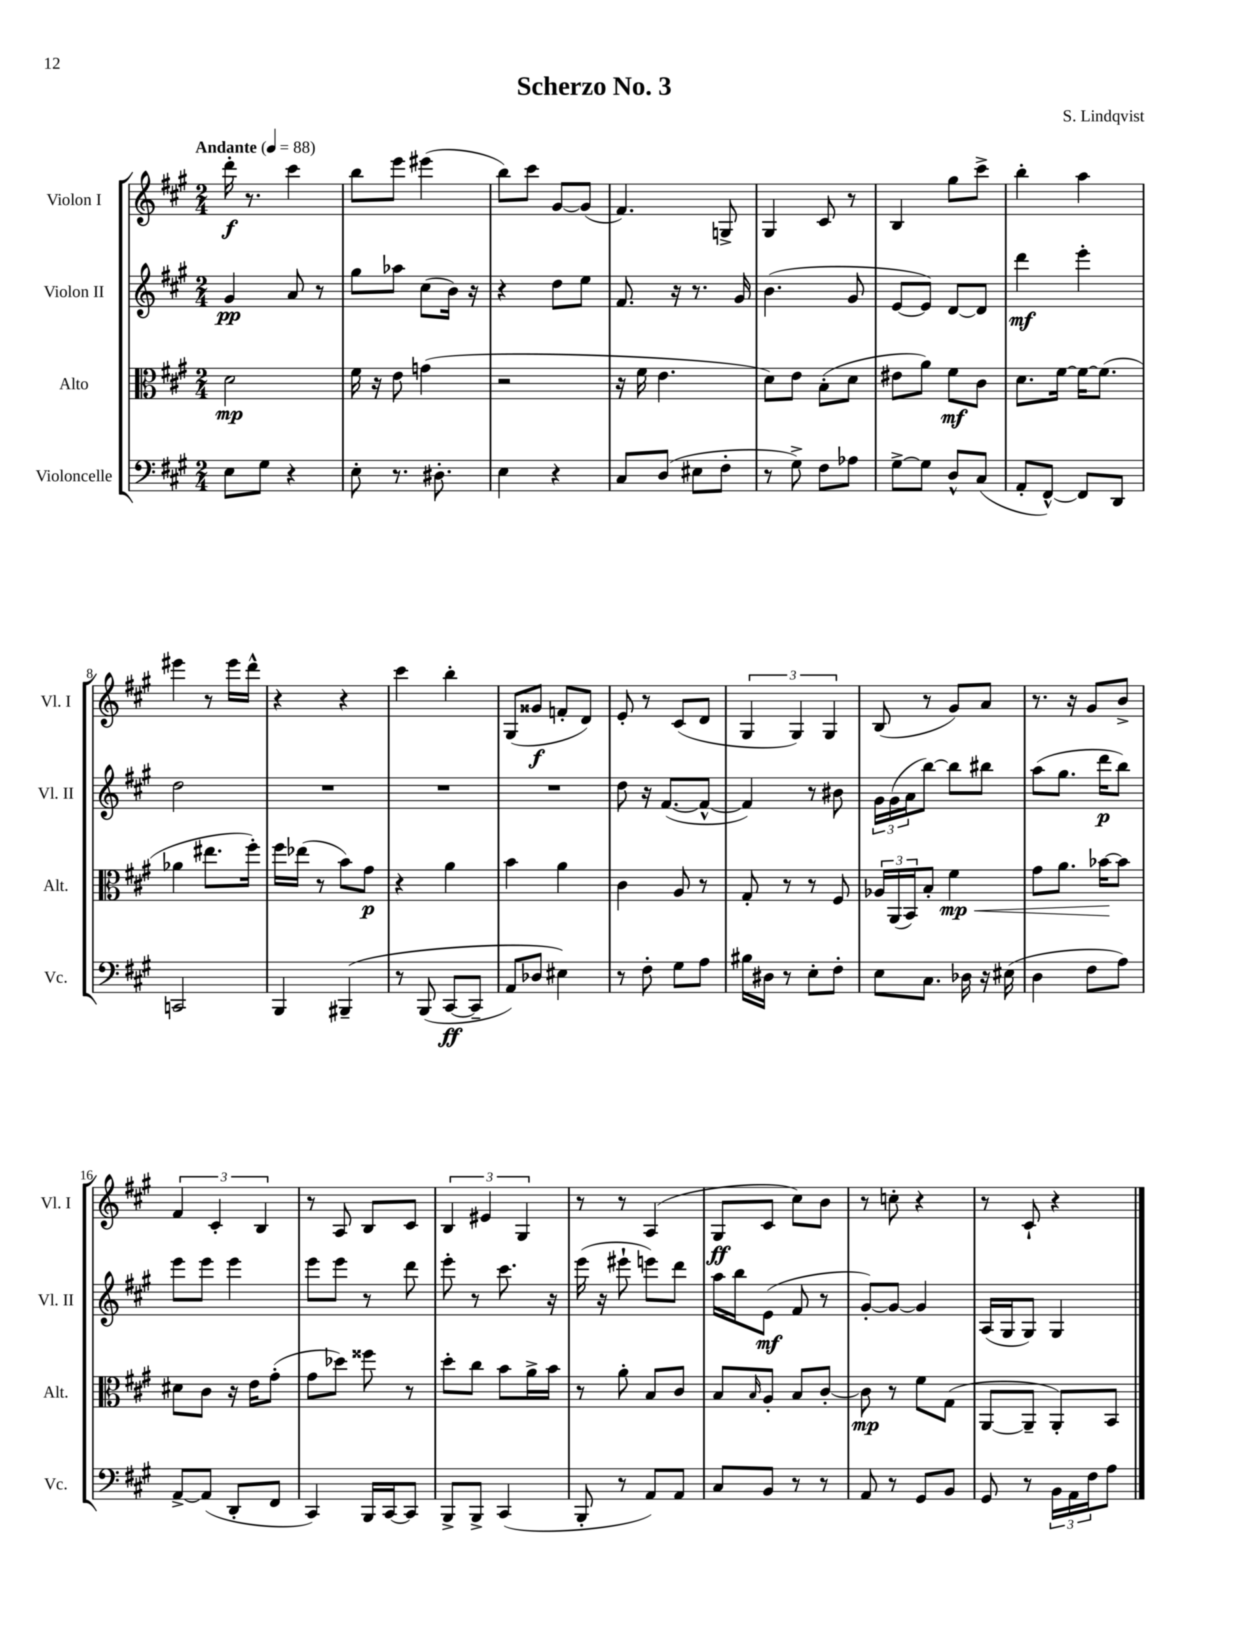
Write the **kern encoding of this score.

**kern	**kern	**kern	**kern
*staff4	*staff3	*staff2	*staff1
*clefF4	*clefC3	*clefG2	*clefG2
*k[f#c#g#]	*k[f#c#g#]	*k[f#c#g#]	*k[f#c#g#]
*M2/4	*M2/4	*M2/4	*M2/4
*MM88	*MM88	*MM88	*MM88
8E\L	2d\	4g#/	16ddd'\
.	.	.	8.r
8G#\J	.	.	.
4r	.	8a/	4ccc#\
.	.	8r	.
=	=	=	=
8E'\	16f#\	8gg#\L	8bb\L
.	16r	.	.
8.r	8e\	8aa-\J	8eee\J
.	(4g\	(8cc#\L	(4eee#\
8.D#'\	.	.	.
.	.	16b\Jk)	.
.	.	16r	.
=	=	=	=
4E\	2r	4r	8bb\L)
.	.	.	8ccc#\J
4r	.	8dd\L	[8g#/L
.	.	8ee\J	(8g#/]J
=	=	=	=
8C#/L	16r	8.f#/	4.f#/)
.	16f#\	.	.
(8D/J	4.e\	.	.
.	.	16r	.
8E#\L	.	8.r	.
8F#'\J	.	.	8G^/
.	.	16g#/	.
=	=	=	=
8r	8d\L)	(4.b\	4G#/
8G#^\)	8e\J	.	.
8F#\L	(8B'\L	.	8c#/
8A-\J	8d\J	8g#/	8r
=	=	=	=
[8G#^\L	8e#\L	[8e/L	4B/
8G#\]J	8a\J)	8e/]J)	.
8D^^/L	8f#\L	[8d/L	8gg#\L
(8C#/J	8c#\J	8d/]J	8ccc#^\J
=	=	=	=
8AA'/L	8.d\L	4ddd\	4bb'\
[8FF#^^/J)	.	.	.
.	[16f#\Jk	.	.
8FF#/]L	16f#\_LK	4eee'\	4aa\
.	(8.f#\]J	.	.
8DD/J	.	.	.
=	=	=	=
2CC/	4a-\	2dd\	4eee#\
.	8.ee#\L	.	8r
.	.	.	16eee#\LL
.	16ff#'\Jk)	.	16ddd^^\JJ
=	=	=	=
4BBB/	16ff#\LL	2r	4r
.	(16ee-\JJ	.	.
.	8r	.	.
&(4BBB#~/	8b\L)	.	4r
.	8g#\J	.	.
=	=	=	=
8r	4r	2r	4ccc#\
(8BBB/	.	.	.
[8CC#/L	4a\	.	4bb'\
8CC#~/]J	.	.	.
=	=	=	=
8AA/L)	4b\	2r	(8G#/L
8D-/J	.	.	8g##/J
4E#\&)	4a\	.	8f'/L
.	.	.	8d/J)
=	=	=	=
8r	4c#\	8dd\	8e'/
8F#'\	.	16r	8r
.	.	([8.f#/L	.
8G#\L	8A/	.	(8c#/L
8A\J	8r	8f#^^/_J	8d/J
=	=	=	=
16B#\LL	8G#'/	4f#/])	6G#/
16D#\JJ	.	.	.
8r	8r	.	.
.	.	.	6G#/)
8E'\L	8r	8r	.
.	.	.	6G#/
8F#'\J	8F#/	8b#\	.
=	=	=	=
8E\L	24A-/LL	24g#\LL	(8B/
.	(24AA/	(24g#\	.
.	24BB/J)	24a\J	.
8.C#\J	8B'/J	[8bb\J)	8r
.	4f#\	8bb\]L	8g#/L)
16D-\	.	.	.
16r	.	8bb#\J	8a/J
(16E#\	.	.	.
=	=	=	=
4D\	8g#\L	(8aa\L	8.r
.	8.a\J	8.gg#\J	.
.	.	.	16r
8F#\L	.	.	8g#/L
.	[16b-\LK	16ddd\LK	.
8A\J)	8b-\]J	8bb\J)	8b^/J
=	=	=	=
[8AA^/L	8d#\L	8eee\L	6f#/
(8AA/]J	8c#\J	8eee\J	.
.	.	.	6c#'/
8DD'/L	16r	4eee\	.
.	16e\LK	.	.
.	.	.	6B/
8FF#/J	(8g#'\J	.	.
=	=	=	=
4CC#/)	8g#\L	8eee\L	8r
.	8dd-\J)	8eee\J	8A/
16BBB/LL	8ff##\	8r	8B/L
[16CC#/J	.	.	.
8CC#/]J	8r	8ddd\	8c#/J
=	=	=	=
8BBB^/L	8dd'\L	8eee'\	6B/
8BBB^/J	8cc#\J	8r	.
.	.	.	6e#/
(4CC#/	8b\L	8.ccc#\	.
.	.	.	6G#/
.	16a^\L	.	.
.	16b\JJ	16r	.
=	=	=	=
8BBB'/	8r	(16eee\	8r
.	.	16r	.
8r	8a'\	8eee#`\	8r
8AA/L)	8B/L	8eee\L)	(4A/
8AA/J	8c#/J	8ddd\J	.
=	=	=	=
8C#/L	8B/L	16aa\LL	8G#/L
.	.	16bb\J	.
.	16qqB/	.	.
8BB/J	8A'/J	(8e\J	8c#/J
8r	8B/L	8f#/	8cc#\L)
8r	[8c#'/J	8r	8b\J
=	=	=	=
8AA/	8c#\]	[8g#'/L)	8r
8r	8r	8g#/_J	8cc'\
8GG#/L	8f#\L	4g#/]	4r
8BB/J	(8G#\J	.	.
=	=	=	=
8GG#/	[8AA/L	(16A/LL	8r
.	.	16G#/J	.
8r	8AA~/]J	8G#/J)	8c#`/
24BB\LL	8AA'/L)	4G#/	4r
24AA\	.	.	.
24F#\J	.	.	.
8A\J	8BB/J	.	.
==	==	==	==
*-	*-	*-	*-
